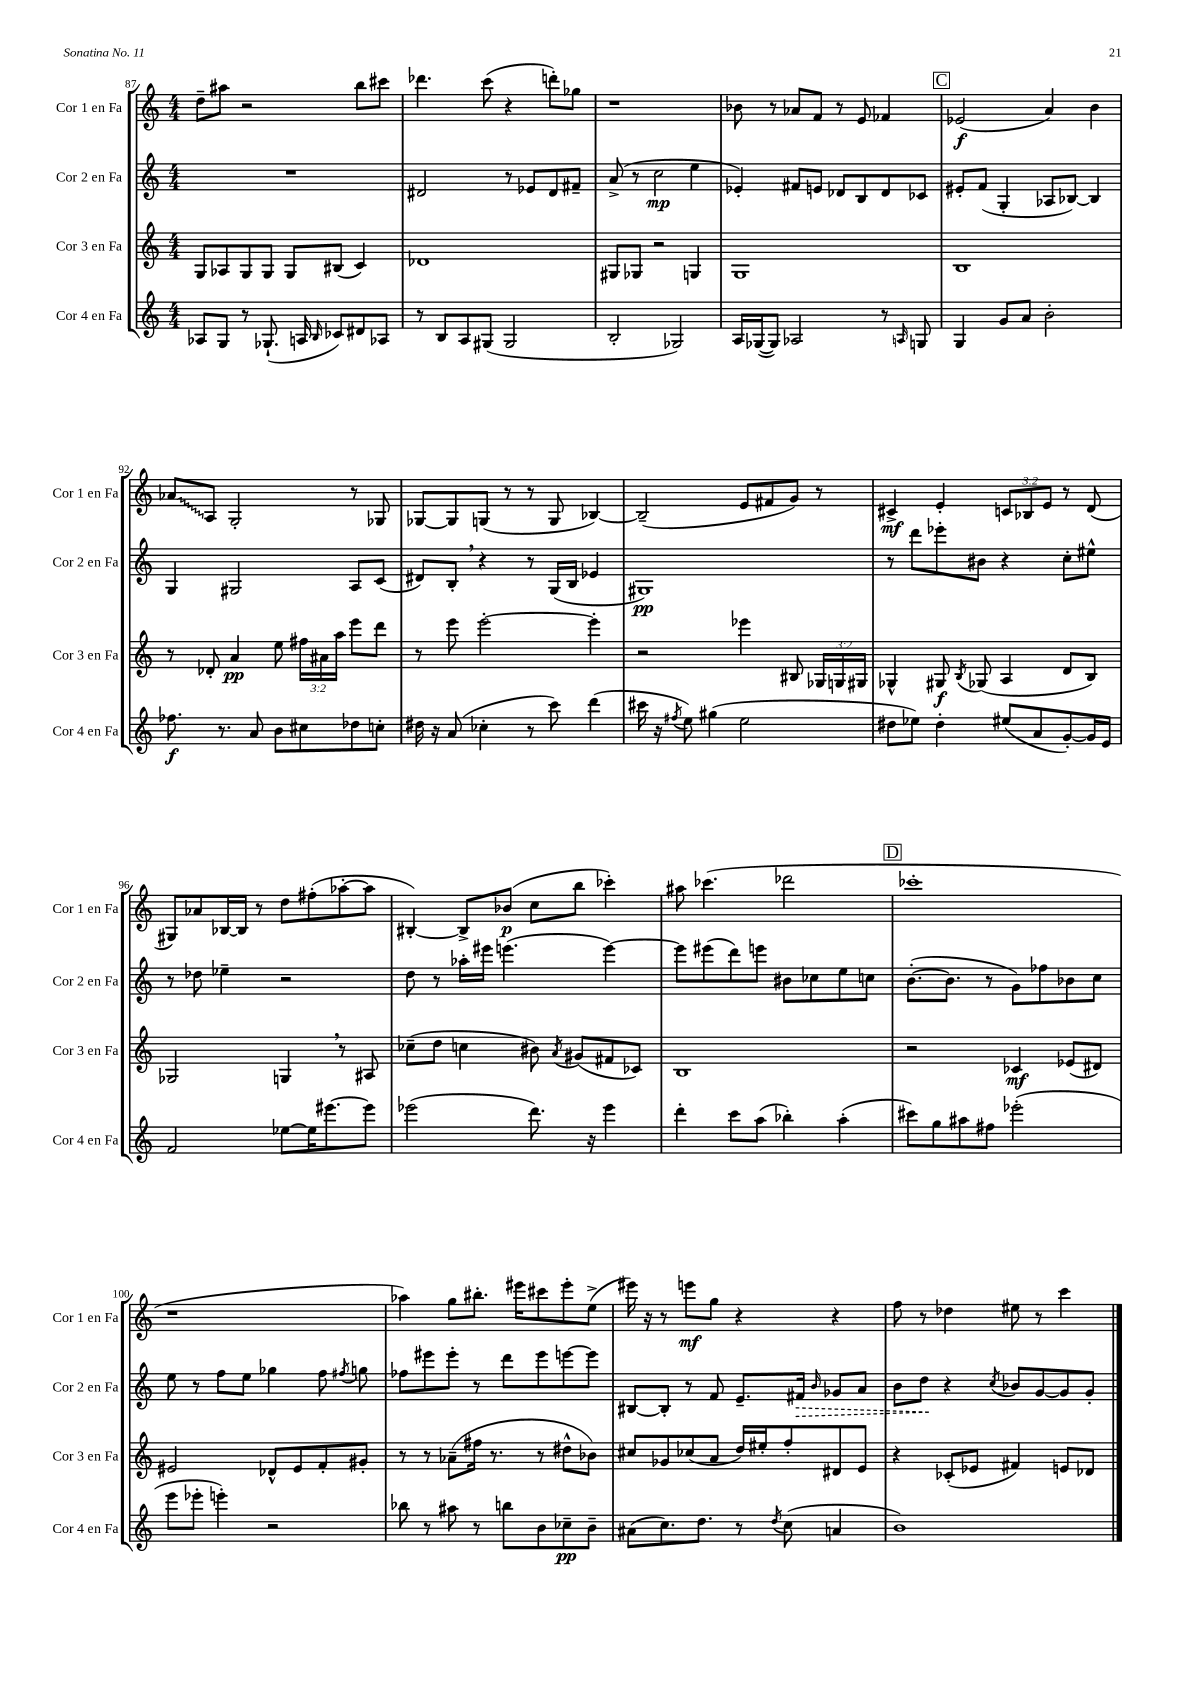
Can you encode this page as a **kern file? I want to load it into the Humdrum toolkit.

**kern	**kern	**kern	**kern
*staff4	*staff3	*staff2	*staff1
*clefG2	*clefG2	*clefG2	*clefG2
*k[]	*k[]	*k[]	*k[]
*M4/4	*M4/4	*M4/4	*M4/4
8A-/L	8G/L	1r	8dd~\L
8G/J	8A-/	.	8aa#\J
8r	8G/	.	2r
(8.G-`/	8G/J	.	.
.	8G/L	.	.
16A/	.	.	.
16qqB/	.	.	.
8c-/L)	(8B#/J	.	.
8d#/	4c/)	.	8bb\L
8A-/J	.	.	8ccc#\J
=	=	=	=
8r	1d-	2d#/	4.ddd-\
8B/L	.	.	.
8A/	.	.	.
(8G#/J	.	.	(8ccc\
2G#/	.	8r	4r
.	.	8e-/L	.
.	.	8d#/	8ddd'\L)
.	.	8f#~/J	8gg-\J
=	=	=	=
2B'/	8G#/L	(8a^/	1r
.	8G-/J	8r	.
.	2r	2cc\	.
2G-/)	.	.	.
.	4G/	4ee\	.
=	=	=	=
16A/LL	1G	4e-'/)	8b-\
([16G-/J	.	.	.
8G-/]J)	.	.	8r
2A-/	.	8f#/L	8a-/L
.	.	8e/J	8f/J
.	.	8d-/L	8r
.	.	8B/	8e/
8r	.	8d-/	4f-/
16qqA/	.	.	.
8G/	.	8c-/J	.
=	=	=	=
4G/	1B	8e#'/L	(2e-/
.	.	(8f/J	.
8g/L	.	4G'/	.
8a/J	.	.	.
2b'\	.	8A-/L	4a/)
.	.	[8B-/J)	.
.	.	4B-/]	4b\
=	=	=	=
8.ff-\	8r	4G/	8a-/L
.	8d-'/	.	8A/J
8.r	.	.	.
.	4a/	2G#/	2G'/
8a/	.	.	.
8b\L	8ee\	.	.
8cc#\	24ff#\LL	.	.
.	24a#\	.	.
.	24aa\JJ	.	.
8dd-\	8eee\L	8A/L	8r
8cc'\J	8ddd\J	(8c/J	8G-/
=	=	=	=
16dd#\	8r	8d#/L)	[8G-/L
16r	.	.	.
(8a/	8eee\	8B'/J	8G-/]
4cc-'\	[2eee'\	4r	(8G/J
.	.	.	8r
8r	.	8r	8r
8ccc\)	.	(16G/LL	8G/
.	.	16B/JJ	.
(4ddd\	4eee'\]	4e-/	[4B-/)
=	=	=	=
16ccc#\	2r	1G#)	(2B-~/]
16r	.	.	.
8qff#/	.	.	.
8ee\)	.	.	.
(4gg#\	.	.	.
2ee\	4eee-\	.	8e/L
.	.	.	8f#/
.	8B#/	.	8g/J)
.	24G-/LL	.	8r
.	24G/	.	.
.	24G#/JJ	.	.
=	=	=	=
8dd#\L	4G-^^/	8r	4c#^/
8ee-\J)	.	8ddd\L	.
4dd#'\	8G#/	8eee-'\	4e'/
.	8qB/	.	.
.	(8G-/	8b#\J	.
(8ee#/L	4A/	4r	12c/L
.	.	.	12B-/
8a/	.	.	.
.	.	.	12e/J
[8g'/)	8d/L	8cc'\L	8r
16g/]L	8B/J)	8ee#^^\J	(8d/
16e/JJ	.	.	.
=	=	=	=
2f/	2G-/	8r	8G#/L)
.	.	8dd-\	8a-/
.	.	4ee-~\	[16B-/L
.	.	.	16B-/]JJ
.	.	.	8r
[8ee-\L	4G/	2r	8dd\L
16ee-\]K	.	.	(8ff#'\
[8.eee#\	.	.	.
.	8r	.	[8aa-'\
8eee#\]J	8A#/	.	8aa-\]J
=	=	=	=
(2eee-\	(8cc-~\L	8dd\	[4B#'/)
.	8dd\J	8r	.
.	4cc\	16aa-'\LL	8B#^/]L
.	.	16eee#\JJ	.
.	.	(4.eee\	(8b-/J
8.ddd\)	8b#\)	.	8cc\L
.	8qa/	.	.
.	(8g#/L	.	8bb\J
16r	.	.	.
4eee-\	8f#/	[4eee\)	4ccc-'\)
.	8c-/J)	.	.
=	=	=	=
4ddd'\	1B	8eee\]L	8aa#\
.	.	(8eee#\	(4.ccc-\
8ccc\L	.	8ddd\)	.
(8aa\J	.	8eee\J	.
4bb-'\)	.	8b#\L	2ddd-\
.	.	8cc-\	.
(4aa'\	.	8ee\	.
.	.	8cc\J	.
=	=	=	=
8ccc#\L)	2r	([8.b'\L	1ccc-'
8gg\	.	.	.
.	.	8.b\]J	.
8aa#\	.	.	.
8ff#\J	.	8r	.
(2eee-'\	4c-/	8g\L)	.
.	.	8ff-\	.
.	(8e-/L	8b-\	.
.	8d#/J)	8cc\J	.
=	=	=	=
8eee\L	2e#/	8ee\	1r
8eee-'\J	.	8r	.
4eee'\)	.	8ff\L	.
.	.	8ee\J	.
2r	8d-^^/L	4gg-\	.
.	8e#/	.	.
.	8f'/	8ff\	.
.	.	8qff#/	.
.	8g#'/J	8gg\	.
=	=	=	=
8bb-\	8r	8ff-\L	4aa-\)
8r	8r	8eee#\	.
8aa#\	(8a-~\L	8eee#'\J	8gg\L
8r	16ff#\Jk	8r	8.bb#'\J
.	8.r	.	.
8bb\L	.	8ddd\L	.
.	.	.	16eee#\LK
8b\	8r	8eee#\	8ccc#\
8cc-~\	8dd#^^\L	[8eee\	8eee#'\
8b~\J	8b-\J)	8eee\]J	(8ee^\J
=	=	=	=
(8a#\L	8cc#/L	[8B#/L	16eee#\)
.	.	.	16r
8.cc\)	8g-/	8B#'/]J	8r
.	(8cc-/	8r	8eee\L
8.dd\J	.	.	.
.	8a/J	8f/	8gg\J
8r	16dd/LL)	8.e~/L	4r
.	16ee#'/J	.	.
8qdd/	.	.	.
(8cc\	8ff'/	.	.
.	.	16f#/Jk	.
.	.	16qqb/	.
4a/	8d#/	8g-/L	4r
.	8e/J	8a/J	.
=	=	=	=
1b)	4r	8b\L	8ff\
.	.	8dd\J	8r
.	(8c-'/L	4r	4dd-\
.	8e-/J	.	.
.	.	8qcc/	.
.	4f#/)	8b-/L	8ee#\
.	.	[8g/	8r
.	8e/L	8g/]	4ccc\
.	8d-/J	8g'/J	.
==	==	==	==
*-	*-	*-	*-
